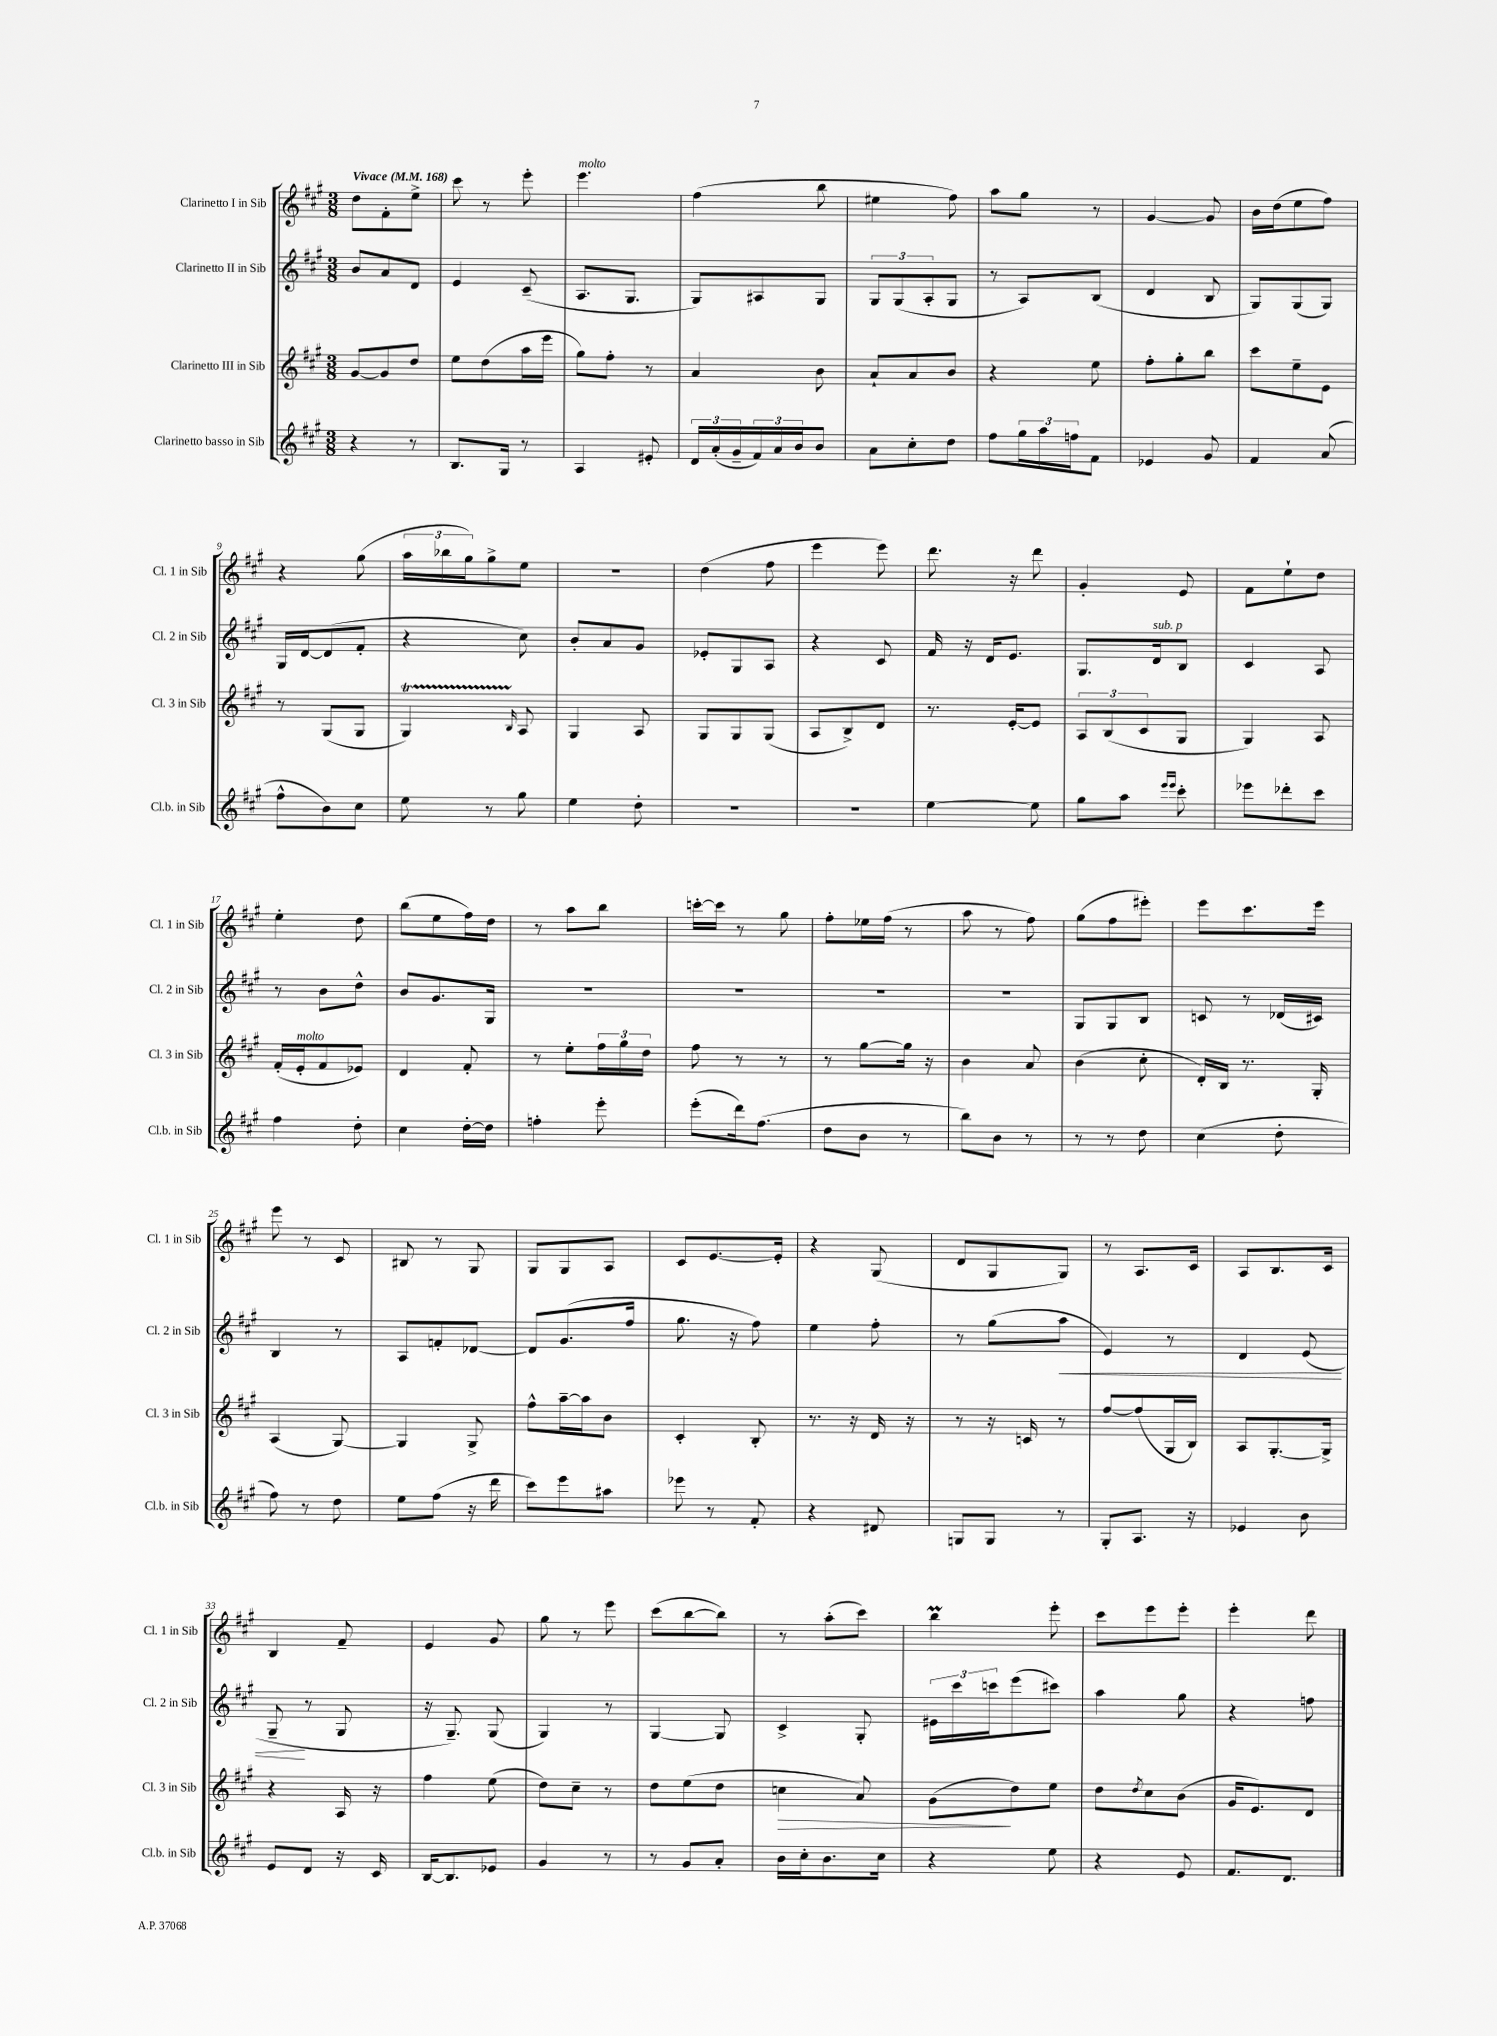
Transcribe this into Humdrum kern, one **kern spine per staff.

**kern	**kern	**dynam	**kern	**dynam	**kern
*part4	*part3	*part3	*part2	*part2	*part1
*staff4	*staff3	*staff3	*staff2	*staff2	*staff1
*I"Clarinetto basso in Sib	*I"Clarinetto III in Sib	*	*I"Clarinetto II in Sib	*	*I"Clarinetto I in Sib
*I'Cl.b. in Sib	*I'Cl. 3 in Sib	*	*I'Cl. 2 in Sib	*	*I'Cl. 1 in Sib
*clefG2	*clefG2	*	*clefG2	*	*clefG2
*k[f#c#g#]	*k[f#c#g#]	*	*k[f#c#g#]	*	*k[f#c#g#]
*M3/8	*M3/8	*	*M3/8	*	*M3/8
*MM168	*MM168	*	*MM168	*	*MM168
=1	=1	=1	=1	=1	=1
!	!	!	!	!	!LO:TX:a:B:t=Vivace
4r	[8g#/L	.	8b/L	.	8dd\L
.	8g#/]	.	8a/	.	8f#'\
8r	8dd/J	.	8d/J	.	8ee^\J
=2	=2	=2	=2	=2	=2
8.B/L	8ee\L	.	4e/	.	8ccc#\
.	(8dd\	.	.	.	8r
16G#/Jk	.	.	.	.	.
8r	16aa\L	.	(8c#~/	.	8eee'\
.	16eee\JJ	.	.	.	.
=3	=3	=3	=3	=3	=3
!	!	!	!	!	!LO:TX:a:i:t=molto
4A/	8gg#\L)	.	8.A/L	.	4.eee\
.	8ff#'\J	.	.	.	.
.	.	.	8.G#/J	.	.
8e#X'/	8r	.	.	.	.
=4	=4	=4	=4	=4	=4
24d/LL	4a/	.	8G#/L)	.	(4ff#\
(24a'/	.	.	.	.	.
24g#~/	.	.	.	.	.
24f#/)	.	.	8A#X/	.	.
24a/	.	.	.	.	.
24b/J	.	.	.	.	.
8b/J	8b\	.	8G#/J	.	8bb\
=5	=5	=5	=5	=5	=5
8a\L	8a`/L	.	12G#/L	.	4ee#X\
.	.	.	(12G#/	.	.
8cc#'\	8a/	.	.	.	.
.	.	.	12A'/	.	.
8dd\J	8b/J	.	8G#/J	.	8ff#\)
=6	=6	=6	=6	=6	=6
8ff#\L	4r	.	8r	.	8aa\L
24gg#\L	.	.	8A/L)	.	8gg#\J
24aa\	.	.	.	.	.
24ffn\J	.	.	.	.	.
8f#\J	8ee\	.	(8B/J	.	8r
=7	=7	=7	=7	=7	=7
4e-X/	8ff#'\L	.	4d/	.	[4g#/
.	8gg#'\	.	.	.	.
8g#/	8bb\J	.	8B/	.	8g#/]
=8	=8	=8	=8	=8	=8
4f#/	8ccc#\L	.	8G#/L)	.	16b\LL
.	.	.	.	.	(16dd\J
.	8ee~\	.	(8G#/	.	8ee\
(8a/	8e\J	.	8G#/J)	.	8ff#\J)
!!LO:LB:g=z
=9	=9	=9	=9	=9	=9
8ff#^^\L	8r	.	16G#/LL	.	4r
.	.	.	[16d/J	.	.
8b\)	(8G#/L	.	(8d/]	.	.
8cc#\J	8G#/J	.	8f#'/J	.	(8gg#\
=10	=10	=10	=10	=10	=10
8ee\	4G#t/)	.	4r	.	24aa\LL
.	.	.	.	.	24bb-X\
.	.	.	.	.	24gg#\J)
8r	.	.	.	.	8gg#^\
.	16qqB/	.	.	.	.
8gg#\	8A/	.	8cc#\)	.	8ee\J
=11	=11	=11	=11	=11	=11
4ee\	4G#/	.	8b'/L	.	4.r
.	.	.	8a/	.	.
8dd'\	8A/	.	8g#/J	.	.
=12	=12	=12	=12	=12	=12
4.r	8G#/L	.	8e-X'/L	.	(4dd\
.	8G#/	.	8G#/	.	.
.	(8G#/J	.	8A/J	.	8ff#\
=13	=13	=13	=13	=13	=13
4.r	8A/L	.	4r	.	4eee\
.	8B^/)	.	.	.	.
.	8d/J	.	8c#/	.	8eee\)
=14	=14	=14	=14	=14	=14
[4ee\	8.r	.	16f#/	.	8.ddd\
.	.	.	16r	.	.
.	.	.	16d/KL	.	.
.	[16e'/KL	.	8.e/J	.	16r
8ee\]	8e/J]	.	.	.	8ddd\
=15	=15	=15	=15	=15	=15
8gg#\L	12A/L	.	8.G#/L	.	4g#'/
.	(12B/	.	.	.	.
8aa\J	.	.	.	.	.
.	12c#/	.	.	.	.
!	!	!	!LO:TX:a:i:t=sub. p	!	!
.	.	.	16d/k	.	.
16qqeee/LL	.	.	.	.	.
16qqeee/JJ	.	.	.	.	.
8ccc#'\	8G#/J	.	8B/J	.	8e/
=16	=16	=16	=16	=16	=16
8eee-X\L	4G#/)	.	4c#/	.	8f#\L
8ddd-X'\	.	.	.	.	8ee`\
8ccc#\J	8A/	.	8A/	.	8dd\J
!!LO:LB:g=z
=17	=17	=17	=17	=17	=17
4ff#\	(16f#'/LL	.	8r	.	4ee'\
!	!LO:TX:a:i:t=molto	!	!	!	!
.	16e'/J	.	.	.	.
.	8f#/	.	8b\L	.	.
8dd'\	8e-X/J)	.	8dd^^\J	.	8dd\
=18	=18	=18	=18	=18	=18
4cc#\	4d/	.	8b/L	.	(8bb\L
.	.	.	8.g#/	.	8ee\
[16dd'\LL	8f#'/	.	.	.	16ff#\L)
16dd\JJ]	.	.	16G#/Jk	.	16dd\JJ
=19	=19	=19	=19	=19	=19
4ffn'\	8r	.	4.r	.	8r
.	8ee'\L	.	.	.	8aa\L
8eee'\	24ff#\L	.	.	.	8bb\J
.	24gg#\	.	.	.	.
.	24dd\JJ	.	.	.	.
=20	=20	=20	=20	=20	=20
(8eee'\L	8ff#\	.	4.r	.	[16cccn'\LL
.	.	.	.	.	16ccc\JJ]
16ddd\k)	8r	.	.	.	8r
(8.ff#\J	.	.	.	.	.
.	8r	.	.	.	8gg#\
=21	=21	=21	=21	=21	=21
8dd\L	8r	.	4.r	.	8ff#'\L
8b\J	[8gg#\L	.	.	.	16ee-X\L
.	.	.	.	.	(16ff#\JJ
8r	16gg#\Jk]	.	.	.	8r
.	16r	.	.	.	.
=22	=22	=22	=22	=22	=22
8bb\L)	4b\	.	4.r	.	8aa\
8b\J	.	.	.	.	8r
8r	8a/	.	.	.	8ff#\)
=23	=23	=23	=23	=23	=23
8r	(4b\	.	8G#/L	.	(8gg#\L
8r	.	.	8G#/	.	8ff#\
8dd\	8cc#'\	.	8B/J	.	8eee#X'\J)
=24	=24	=24	=24	=24	=24
(4cc#\	16d'/LL)	.	8cn/	.	8eee\L
.	16B/JJ	.	.	.	.
.	8.r	.	8r	.	8.ccc#\
8dd'\	.	.	(16d-X/LL	.	.
.	16G#'/	.	16c#X/JJ)	.	16eee\Jk
!!LO:LB:g=z
=25	=25	=25	=25	=25	=25
8ff#\)	(4A/	.	4B/	.	8eee\
8r	.	.	.	.	8r
8dd\	[8G#/)	.	8r	.	8c#/
=26	=26	=26	=26	=26	=26
8ee\L	4G#/]	.	8A/L	.	8B#X/
(8ff#\J	.	.	8fn'/	.	8r
16r	8G#^/	.	[8d-X/J	.	8G#/
16ddd\	.	.	.	.	.
=27	=27	=27	=27	=27	=27
8ccc#\L)	8ff#^^\L	.	8d-/L]	.	8G#/L
8eee\	[16aa~\L	.	(8.g#/	.	8G#/
.	16aa\J]	.	.	.	.
8aa#X\J	8b\J	.	.	.	8A/J
.	.	.	16ff#/Jk	.	.
=28	=28	=28	=28	=28	=28
8eee-X\	4c#'/	.	8.gg#\	.	8c#/L
8r	.	.	.	.	[8.e/
.	.	.	16r	.	.
8f#'/	8B'/	.	8ff#\)	.	.
.	.	.	.	.	16e'/Jk]
=29	=29	=29	=29	=29	=29
4r	8.r	.	4ee\	.	4r
.	16r	.	.	.	.
8d#X/	16d/	.	8ff#'\	.	(8G#/
.	16r	.	.	.	.
=30	=30	=30	=30	=30	=30
8Gn/L	8r	.	8r	.	8d/L
8G/J	16r	.	(8gg#\L	.	8G#/
.	16cn/	.	.	.	.
!	!	!	!	!LO:HP:b	!
8r	8r	.	8aa\J	<	8G#/J)
=31	=31	=31	=31	=31	=31
8G#'/L	[8ff#/L	.	4e/)	.	8r
8.A/J	(8ff#/]	.	.	.	8.A/L
.	16G#/L	.	8r	.	.
16r	16B/JJ)	.	.	.	16c#/Jk
=32	=32	=32	=32	=32	=32
4e-X/	8A/L	.	4d/	.	8A/L
.	[8.G#'/	.	.	.	8.B/
8b\	.	.	(8e/	.	.
.	16G#^/Jk]	.	.	.	16c#/Jk
!!LO:LB:g=z
=33	=33	=33	=33	=33	=33
8e/L	4r	.	8G#~/	.	4B/
8d/J	.	.	8r	[	.
16r	16A/	.	8G#/	.	8f#~/
16c#/	16r	.	.	.	.
=34	=34	=34	=34	=34	=34
[16B/KL	4ff#\	.	16r	.	4e/
8.B/]	.	.	8.G#~/)	.	.
8e-X/J	(8ee\	.	(8G#/	.	8g#/
=35	=35	=35	=35	=35	=35
4g#/	8dd\L)	.	4G#/)	.	8gg#\
.	8cc#~\J	.	.	.	8r
8r	8r	.	8r	.	8eee\
=36	=36	=36	=36	=36	=36
8r	8dd\L	.	[4G#/	.	(8ccc#\L
8g#/L	(8ee\	.	.	.	[8bb\
8a'/J	8dd\J	.	8G#/]	.	8bb\J])
=37	=37	=37	=37	=37	=37
!	!	!LO:HP:b	!	!	!
16b\LL	4ccn\	>	4c#^/	.	8r
16cc#'\J	.	.	.	.	.
8.b\	.	.	.	.	(8aa'\L
.	8a/)	.	8G#'/	.	8ccc#\J)
16cc#\Jk	.	.	.	.	.
=38	=38	=38	=38	=38	=38
4r	(8g#\L	.	24e#X\LL	.	4bbM\
.	.	.	24ccc#\	.	.
.	.	.	24cccn\J	.	.
.	8dd\)	]	(8eee\	.	.
8ee\	8ee\J	.	8ccc#X\J)	.	8eee'\
=39	=39	=39	=39	=39	=39
4r	8dd\L	.	4aa\	.	8ccc#\L
.	8qdd/	.	.	.	.
.	8cc#\	.	.	.	8eee\
8e/	(8b\J	.	8gg#\	.	8eee'\J
=40	=40	=40	=40	=40	=40
8.f#/L	16g#/KL	.	4r	.	4eee'\
.	8.e/)	.	.	.	.
8.d/J	.	.	.	.	.
.	8d/J	.	8ffn\	.	8ddd\
==	==	==	==	==	==
*-	*-	*-	*-	*-	*-
